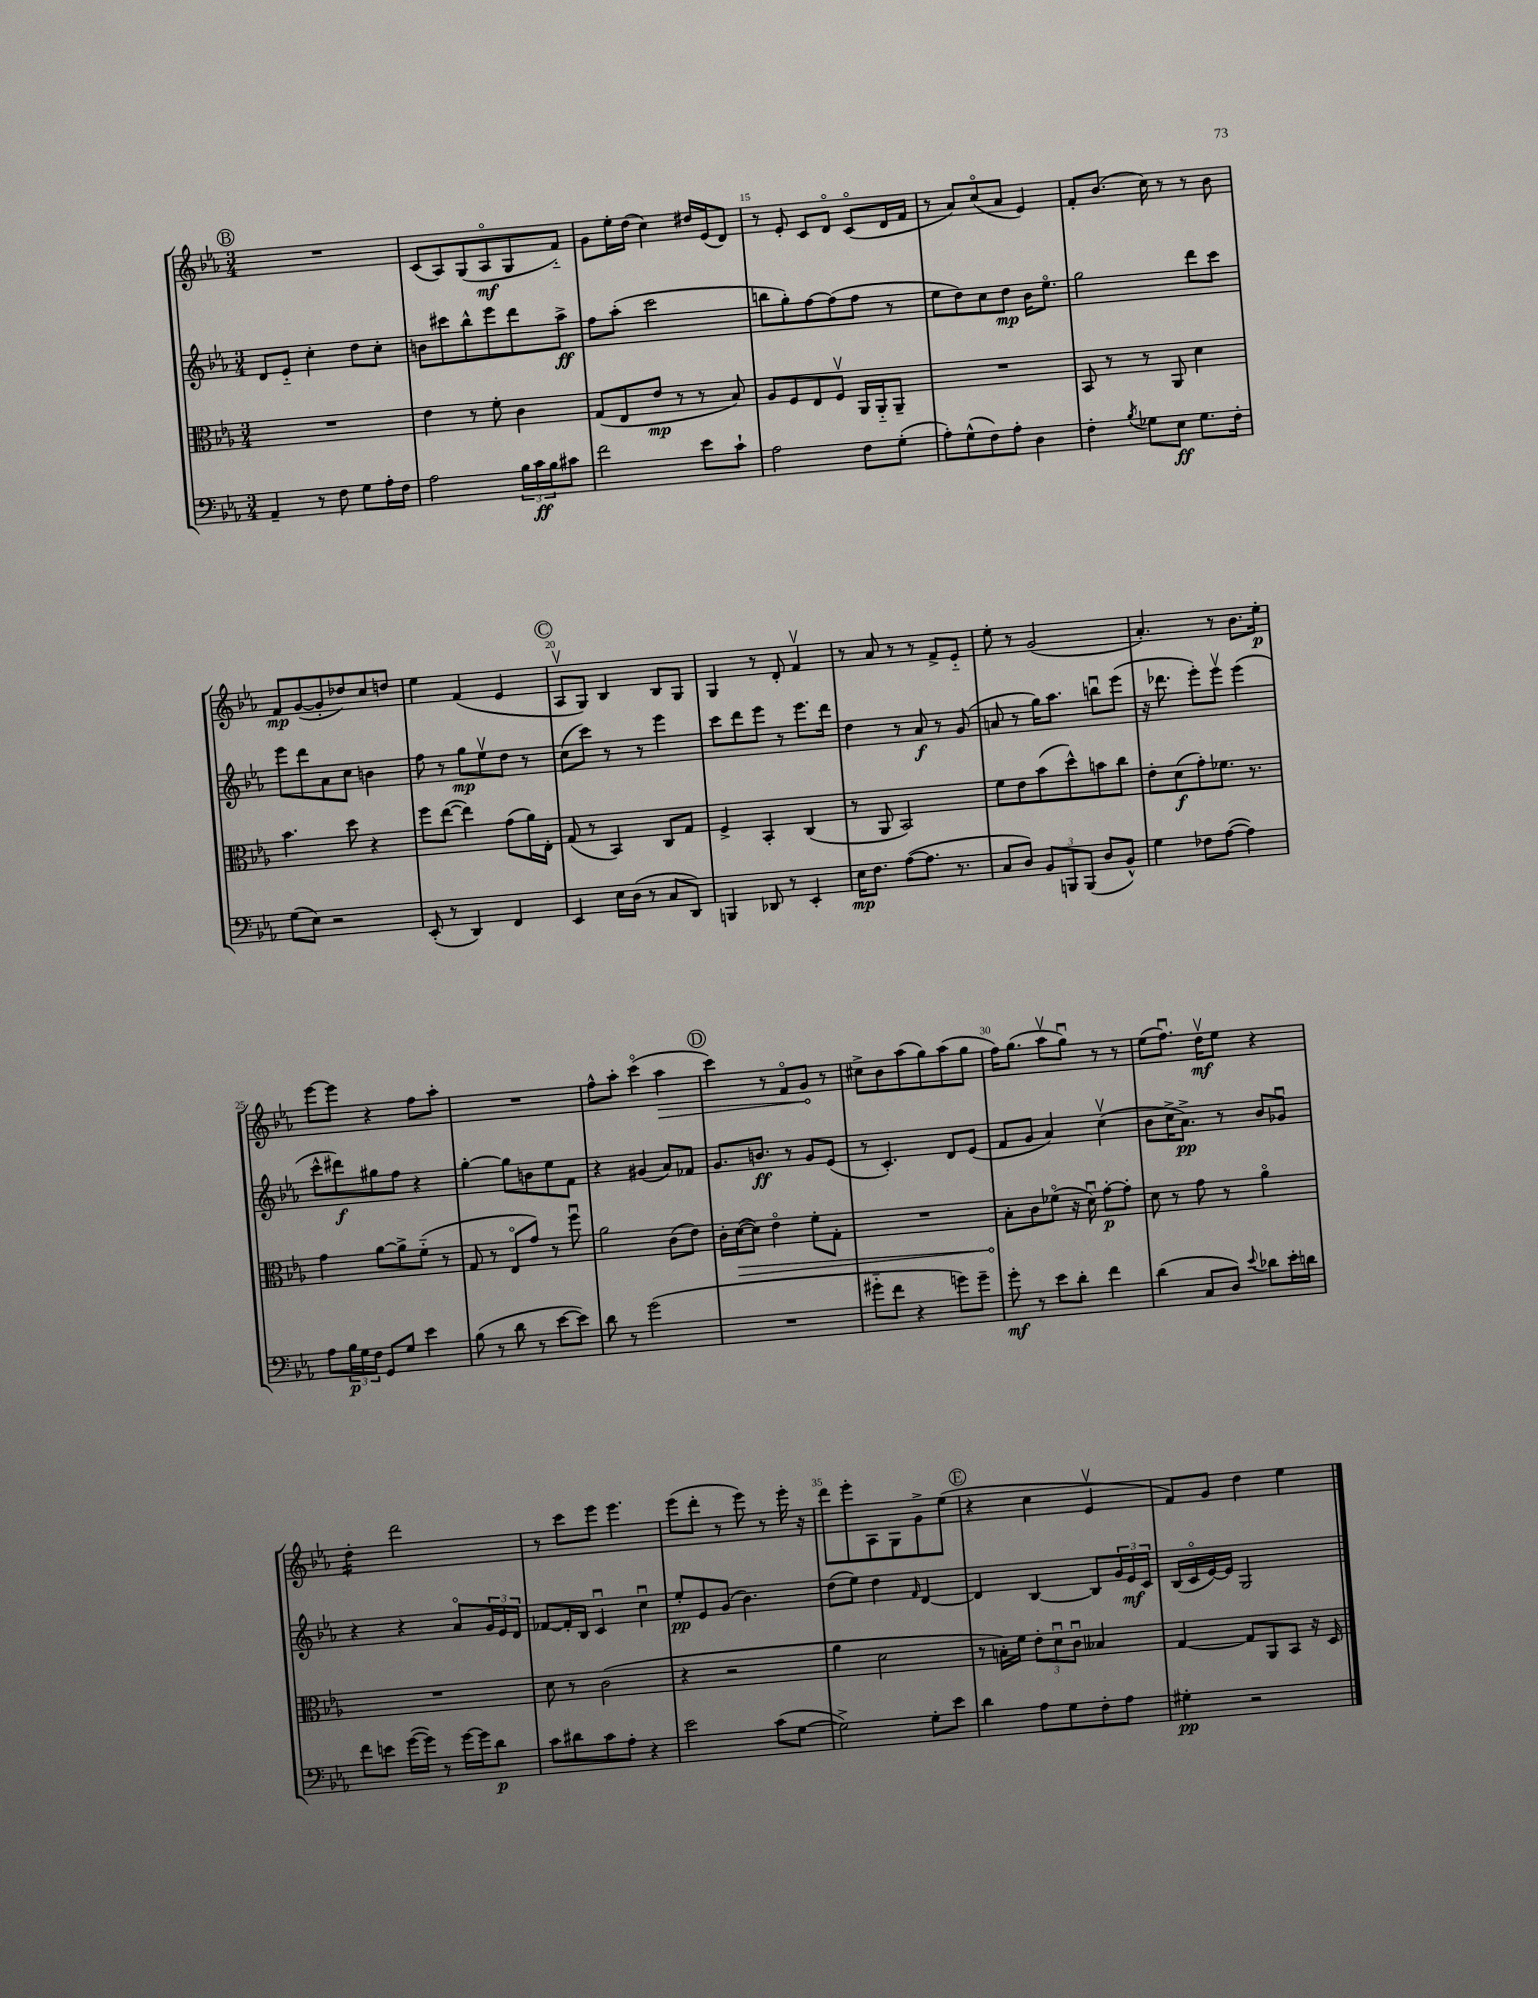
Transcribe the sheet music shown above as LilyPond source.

<<
\new StaffGroup <<
\new Staff = "s0" {
    \clef treble \key ees \major \numericTimeSignature \time 3/4
    \mark \markup { \circle "B" } R2. |
    c'8( aes8) g8( aes8\flageolet\mf g8 f'8-_) |
    g'8 ees''16-. d''16( c''4) dis''16 ees'16( d'8) |
    r8 ees'8-. c'8 d'8\flageolet c'8\flageolet( d'16 f'16 |
    r8 aes'8) c''8\flageolet( aes'8 ees'4) |
    f'8-. bes'8.( c''16) r8 r8 bes'8 |
    f'8\mp g'8~( g'8-. des''8) c''8 d''8 |
    ees''4 f'4( ees'4 |
    \mark \markup { \circle "C" } aes8\upbow g8) bes4 bes8 g8 |
    g4 r8 d'8-. f'4\upbow |
    r8 aes'8 r8 r8 f'8-> ees'8-_ |
    ees''8-. r8 g'2( |
    aes'4.-.) r8 bes'8. ees''16-.\p |
    ees'''8~ ees'''8 r4 f''8 aes''8-. |
    R2. |
    f''8-^ aes''8-. c'''4\flageolet( \once \override Hairpin.circled-tip = ##t aes''4\> |
    \mark \markup { \circle "D" } c'''4) r8 f'8\flageolet g'8\! r8 |
    cis''8-> bes'8 aes''8( g''8) aes''8( g''8 |
    f''16) g''8.( aes''8\upbow g''8\downbow) r8 r8 |
    ees''8( f''8.\downbow) d''16\upbow\mf ees''8 r4 |
    d''4:16-. d'''2 |
    r8 c'''8 ees'''8 ees'''4. |
    ees'''8( d'''8-. r8 ees'''8) r8 ees'''16-. r16 |
    d'''8 ees'''8-. aes8 g8 g'8-> ees''8( |
    \mark \markup { \circle "E" } r4 c''4 ees'4\upbow |
    f'8) g'8 d''4 ees''4 \bar "|." |
}
\new Staff = "s1" {
    \clef treble \key ees \major \numericTimeSignature \time 3/4
    \mark \markup { \circle "B" } d'8 ees'8-_ c''4-. d''8 c''8-. |
    b'8 cis'''8 bes''8-^ ees'''8 d'''8 aes''8->\ff |
    f''8 aes''8-.( c'''2 |
    b''8 g''8-.) f''8~ f''8( f''8 r8 |
    ees''8 d''8) c''8 d''8\mp bes'16 ees''8.\flageolet |
    g''2 d'''8 c'''8 |
    ees'''8 d'''8 aes'8 c''8 b'4 |
    f''8 r8 g''8\mp ees''8\upbow d''8 r8 |
    \mark \markup { \circle "C" } c''8( c'''8) r8 r8 ees'''4 |
    c'''8 d'''8 ees'''8 r8 ees'''8. d'''16 |
    d''4 r8 aes'8\f r8 g'8( |
    a'8 r8 g''16) aes''8. b''8\downbow ees'''8( |
    r16 des'''8. ees'''8-.) ees'''8\upbow ees'''4( |
    c'''8-^ dis'''8\f) gis''8 f''8 r4 |
    g''4~-. g''8 b'8 ees''8 f'8 |
    r4 gis'4( aes'8) fes'8 |
    \mark \markup { \circle "D" } g'8. b'8.\ff r8 g'8 ees'8( |
    r8 c'4.-.) d'8 ees'8( |
    f'8 g'8 aes'4) c''4\upbow( |
    bes'8 c''16-> aes'8.->\pp) r8 bes'8 ges'8\downbow |
    r4 r4 aes'8\flageolet \tuplet 3/2 { g'16 ees'16 d'16 } |
    fes'8~ fes'16-. bes16 c'4\downbow c''4\downbow |
    ees''8-.\pp ees'8 g'8( bes'4.) |
    d''8( ees''8) d''4 \grace { f'16 } d'4~ |
    \mark \markup { \circle "E" } d'4 bes4~ bes8 \tuplet 3/2 { g'16 ees'16\mf c'16 } |
    bes16( c'16\flageolet ees'16~) ees'16 g2 \bar "|." |
}
\new Staff = "s2" {
    \clef alto \key ees \major \numericTimeSignature \time 3/4
    \mark \markup { \circle "B" } R2. |
    ees'4 r8 f'8-. c'4 |
    g8( ees8 ees'8\mp r8 r8 bes8) |
    aes8 f8 ees8 f8\upbow aes,16 aes,16-_ aes,8-- |
    R2. |
    bes,8 r8 r8 aes,8 d'4 |
    bes'4. d''8 r4 |
    f''8 ees''8~( ees''4) g'8( aes'16) ees16-. |
    \mark \markup { \circle "C" } g8( r8 bes,4) c8 g8 |
    f4-> bes,4-. c4( |
    r8 aes,8 bes,2) |
    f'8 ees'8 bes'8( d''8-^) b'8 c''8 |
    ees'8-. d'8\f( g'8-.) fes'8. r8. |
    g'4 aes'8~ aes'8-> f'8-_( r8 |
    g8 r8 ees8\flageolet g'8) r8 f''8\downbow |
    aes'2 c'8( ees'8) |
    \mark \markup { \circle "D" } c'16-. \once \override Hairpin.circled-tip = ##t d'16~\>( d'8) ees'4\flageolet f'8-. g8-. |
    R2. |
    bes8-.\! c'8 fes'8\flageolet( r16 d'16\downbow) g'8~-.\p g'8-. |
    d'8 r8 g'8 r8 aes'4\flageolet |
    R2. |
    d'8 r8 c'2( |
    r4 r2 |
    aes'4 d'2 |
    \mark \markup { \circle "E" } r8 b16-.) f'16 \tuplet 3/2 { ees'8-. d'8\downbow c'8\downbow } beses4 |
    g4~ g8 aes,8 bes,8 r16 d16 \bar "|." |
}
\new Staff = "s3" {
    \clef bass \key ees \major \numericTimeSignature \time 3/4
    \mark \markup { \circle "B" } aes,4-- r8 f8 g8 aes16-. f16 |
    aes2 \tuplet 3/2 { bes16 c'16\ff bes16 } cis'8 |
    f'2 ees'8 c'8-! |
    aes2 f8 g8-.( |
    aes8-.) g8-^( f8) aes8-. d4 |
    f4-. \acciaccatura { bes8 } ges8 ees8\ff ges8. f16-. |
    g8( ees8) r2 |
    ees,8-.( r8 d,4) f,4 |
    \mark \markup { \circle "C" } ees,4 ees16 d16( r8 c8 d,8) |
    b,,4 des,8 r8 ees,4-. |
    ees16\mp f8. aes8~( aes8. r8. |
    c8 d8) \tuplet 3/2 { bes,8 b,,8 b,,8( } d8 bes,8-^) |
    g4 fes8 aes8~( aes4) |
    aes8 \tuplet 3/2 { bes16\p g16 f16 } g,8 g8 ees'4 |
    bes8( r8 d'8 r8 ees'8~ ees'8) |
    d'8 r8 g'2( |
    \mark \markup { \circle "D" } R2. |
    gis'8-_ f'8 r4 g'8) g'8-- |
    g'8-.\mf r8 ees'8 d'8-. f'4 |
    d'4( c8 d8) \appoggiatura { ees'8 } des'8 ees'16-. d'16 |
    f'8 e'8 g'16~( g'16) r8 g'16~ g'16 d'8\p |
    c'8 dis'8 c'8 aes8-. r4 |
    ees'2 c'8( g8~ |
    g2->) g8-. ees'8 |
    \mark \markup { \circle "E" } d'4 aes8 g8 f8-. aes8 |
    gis4-.\pp r2 \bar "|." |
}
>>
>>
\layout { \context { \Score currentBarNumber = #12 \override BarNumber.break-visibility = ##(#f #t #t) barNumberVisibility = #(every-nth-bar-number-visible 5) } }
